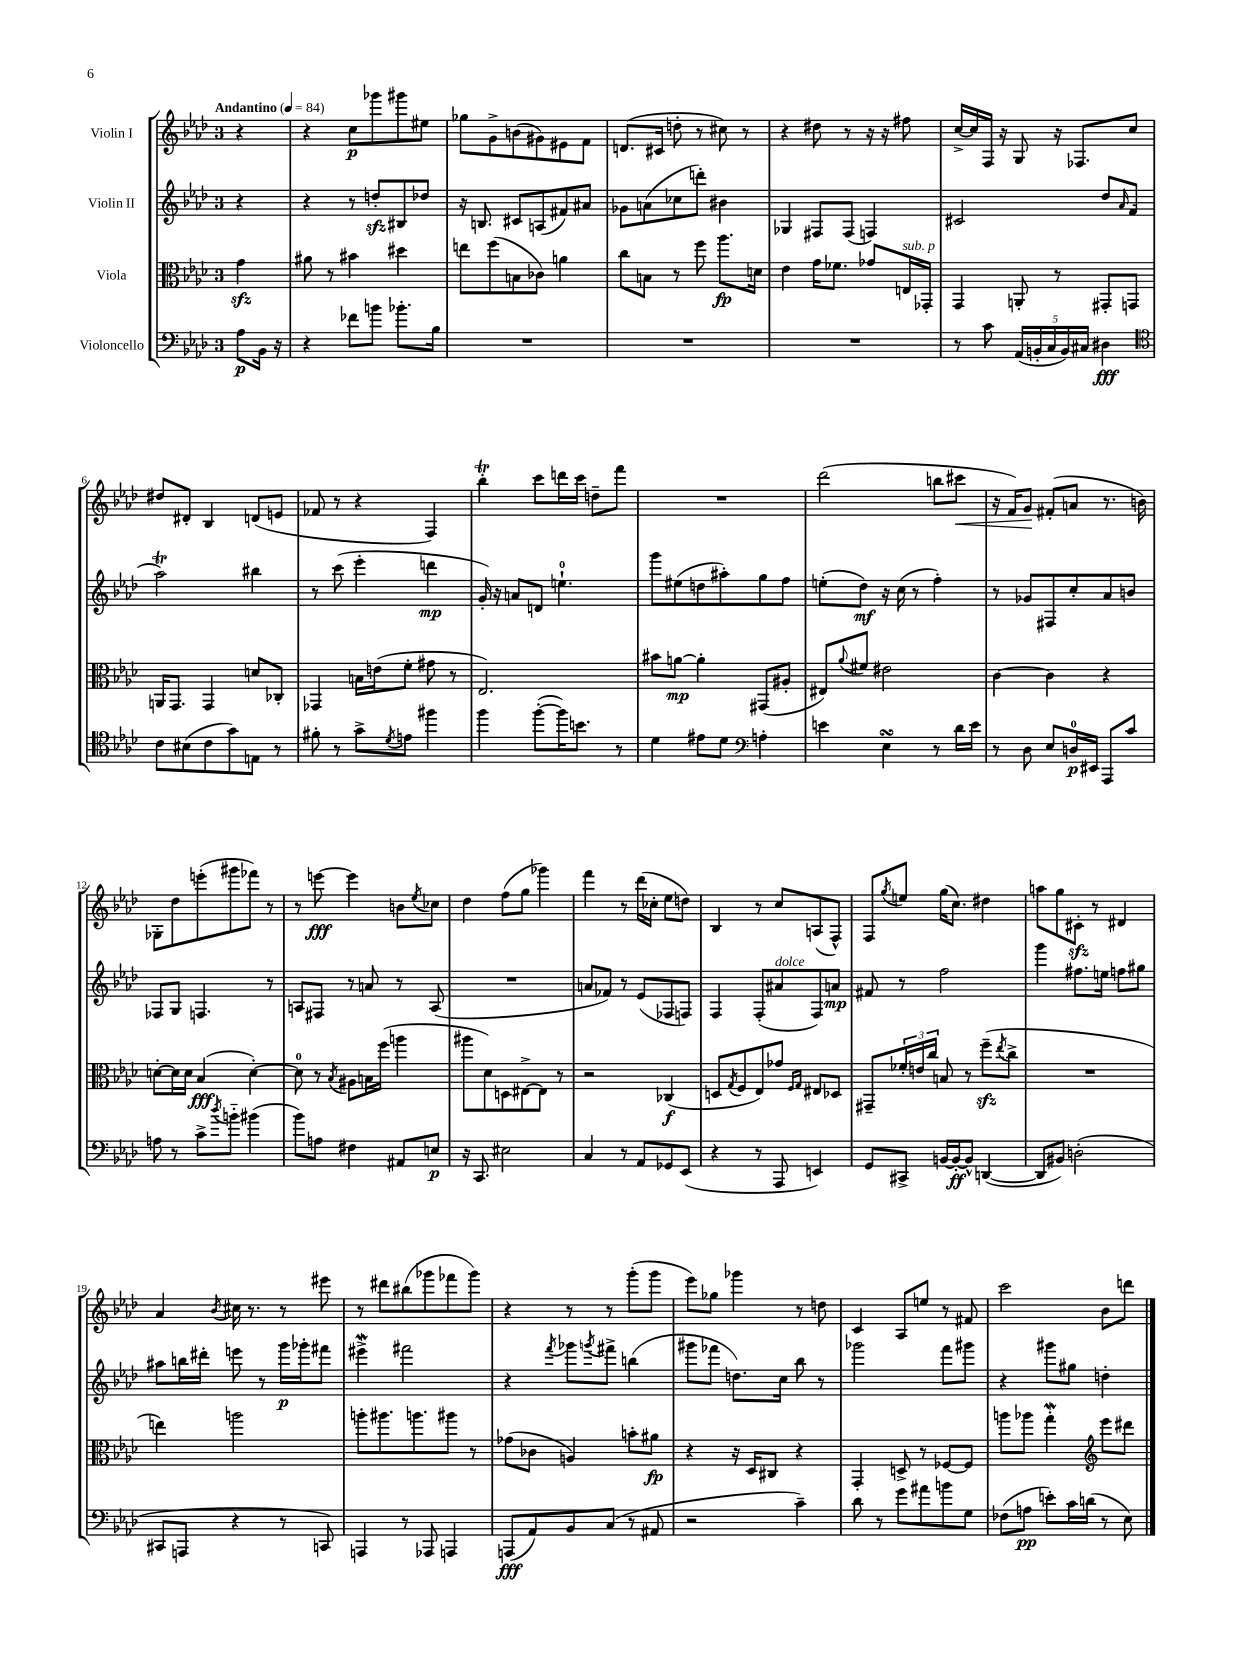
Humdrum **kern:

**kern	**dynam	**kern	**dynam	**kern	**dynam	**kern	**dynam
*part4	*part4	*part3	*part3	*part2	*part2	*part1	*part1
*staff4	*staff4	*staff3	*staff3	*staff2	*staff2	*staff1	*staff1
*I"Violoncello	*	*I"Viola	*	*I"Violin II	*	*I"Violin I	*
*clefF4	*	*clefC3	*	*clefG2	*	*clefG2	*
*k[b-e-a-d-]	*	*k[b-e-a-d-]	*	*k[b-e-a-d-]	*	*k[b-e-a-d-]	*
*M3/4	*	*M3/4	*	*M3/4	*	*M3/4	*
*MM84	*	*MM84	*	*MM84	*	*MM84	*
=	=	=	=	=	=	=	=
!	!	!	!	!	!	!LO:TX:a:B:t=Andantino	!
8A-\L	p	4gzz\	.	4r	.	4r	.
16BB-\Jk	.	.	.	.	.	.	.
16r	.	.	.	.	.	.	.
=1	=1	=1	=1	=1	=1	=1	=1
4r	.	8a#X\	.	4r	.	4r	.
.	.	8r	.	.	.	.	.
8f-X\L	.	4b#X\	.	8r	.	8cc\L	p
8bn\J	.	.	.	8ddnzz'/L	.	8ggg-X\	.
8.b-X'\L	.	4dd#X\	.	8B#X/	.	8ggg#X\	.
.	.	.	.	8dd-X/J	.	8ee#X\J	.
16B-\Jk	.	.	.	.	.	.	.
=2	=2	=2	=2	=2	=2	=2	=2
2.r	.	8een\L	.	16r	.	8gg-X\L	.
.	.	.	.	8.Bn/	.	.	.
.	.	(8ff\	.	.	.	8g^\	.
.	.	8Bn\	.	8c#X/L	.	(8bn\	.
.	.	8c-X\J)	.	(8An/	.	8g#X\)	.
.	.	4an\	.	8f#X/)	.	8e#X\	.
.	.	.	.	8a#X/J	.	8f\J	.
=3	=3	=3	=3	=3	=3	=3	=3
2.r	.	8cc\L	.	8g-X\L	.	(8.dn/L	.
.	.	8Bn\J	.	(8an\	.	.	.
.	.	.	.	.	.	16c#X/Jk	.
.	.	8r	.	8cc-X\	.	8ddn'\	.
.	.	8ff\	.	8dddn'\J)	.	8r	.
.	.	8.aa-\L	fp	4b#X\	.	8cc#X\)	.
.	.	.	.	.	.	8r	.
.	.	16dn\Jk	.	.	.	.	.
=4	=4	=4	=4	=4	=4	=4	=4
2.r	.	4e-\	.	4G-X/	.	4r	.
.	.	16g\KL	.	8F#X/L	.	8dd#X\	.
.	.	8.f-X\J	.	.	.	.	.
.	.	.	.	(8F#/J	.	8r	.
.	.	8g-X/L	.	4Fn/)	.	16r	.
.	.	.	.	.	.	16r	.
!	!	!LO:TX:a:i:t=sub. p	!	!	!	!	!
.	.	16En/L	.	.	.	8ff#X\	.
.	.	16GG-X'/JJ	.	.	.	.	.
=5	=5	=5	=5	=5	=5	=5	=5
8r	.	4GG/	.	2c#X/	.	[16cc^/LL	.
.	.	.	.	.	.	16cc/]	.
8c\	.	.	.	.	.	16F/JJ	.
.	.	.	.	.	.	16r	.
(20AA-/LL	.	8AAn'/	.	.	.	8G/	.
20BBn'/	.	.	.	.	.	.	.
20C/	.	.	.	.	.	.	.
.	.	8r	.	.	.	16r	.
20BB/)	.	.	.	.	.	.	.
.	.	.	.	.	.	8.F-X/L	.
20C#X/JJ	.	.	.	.	.	.	.
4D#X\	fff	8GG#X'/L	.	8dd-/L	.	.	.
.	.	.	.	16qqa-/	.	.	.
.	.	8GGn/J	.	(8f/J	.	8cc/J	.
!!LO:LB:g=z
=6	=6	=6	=6	=6	=6	=6	=6
*clefC4	*	*	*	*	*	*	*
8c\L	.	16AAn/KL	.	2aa-T\)	.	8dd#X/L	.
.	.	8.GG/J	.	.	.	.	.
(8B#X\	.	.	.	.	.	8d#X'/J	.
8c\	.	4GG/	.	.	.	4B-/	.
8g\)	.	.	.	.	.	.	.
8En\J	.	8dn/L	.	4bb#X\	.	(8dn/L	.
8r	.	8C-X'/J	.	.	.	8en/J	.
=7	=7	=7	=7	=7	=7	=7	=7
8f#X'\	.	4GG-X/	.	8r	.	8f-X/	.
8r	.	.	.	(8ccc\	.	8r	.
8g^\L	.	16Bn\LL	.	4eee-'\	.	4r	.
.	.	(16en\J	.	.	.	.	.
8qd-/	.	.	.	.	.	.	.
8en\J	.	8f'\J	.	.	.	.	.
4ff#X\	.	8g#X\	.	4dddn\	mp	4F/)	.
.	.	8r	.	.	.	.	.
=8	=8	=8	=8	=8	=8	=8	=8
4ff\	.	2.E-/)	.	16g'/)	.	4bb-T'\	.
.	.	.	.	16r	.	.	.
.	.	.	.	8an/L	.	.	.
([8ff'\L	.	.	.	8dn/J	.	8ccc\L	.
16ff\K])	.	.	.	4.een`\	.	16dddn\L	.
8.bn\J	.	.	.	.	.	16ccc\JJ	.
.	.	.	.	.	.	8ddn~\L	.
8r	.	.	.	.	.	8fff\J	.
=9	=9	=9	=9	=9	=9	=9	=9
4d-\	.	8b#X\L	.	8ggg\L	.	2.r	.
.	.	[8an\J	mp	(8ee#X\	.	.	.
8e#X\L	.	4a'\]	.	8ddn\	.	.	.
8d-\J	.	.	.	8aa#X'\)	.	.	.
*clefF4	*	*	*	*	*	*	*
4An'\	.	(8GG#X/L	.	8gg\	.	.	.
.	.	8A#X'/J	.	8ff\J	.	.	.
=10	=10	=10	=10	=10	=10	=10	=10
4en\	.	8E#X/L)	.	(8een'\L	.	(2ddd-\	.
.	.	8qqa-/	.	.	.	.	.
.	.	8f#X/J	.	8dd-\J)	mf	.	.
4E-sSSS\	.	2e#X\	.	16r	.	.	.
.	.	.	.	(16cc\	.	.	.
.	.	.	.	8r	.	.	.
8r	.	.	.	4ff'\)	.	8bbn\L	.
!	!	!	!	!	!	!	!LO:HP:b
16d-\LL	.	.	.	.	.	8ccc#X\J	<
16e\JJ	.	.	.	.	.	.	.
=11	=11	=11	=11	=11	=11	=11	=11
8r	.	[4c\	.	8r	.	16r	.
.	.	.	.	.	.	16f/KL)	.
8D-\	.	.	.	8g-X/L	.	8g/J	.
8E-/L	.	4c\]	.	8F#X/	.	(8f#X'/L	[
16Dn/L	p	.	.	8cc'/	.	8an/J	.
16EE#X/JJ	.	.	.	.	.	.	.
8AAA-/L	.	4r	.	8a-/	.	8.r	.
8c/J	.	.	.	8bn/J	.	.	.
.	.	.	.	.	.	16bn\)	.
!!LO:LB:g=z
=12	=12	=12	=12	=12	=12	=12	=12
8An\	.	[8dn'\L	.	8F-X/L	.	8G-X'\L	.
8r	.	16d\L]	.	8G/J	.	8dd-\	.
.	.	16d\JJ	.	.	.	.	.
8c^\L	.	(4B-/	fff	4.Fn/	.	(8eeen'\	.
8qdd-/	.	.	.	.	.	.	.
8bn\J	.	.	.	.	.	8ggg#X\	.
(4b#X\	.	[4d'\)	.	.	.	8fff-X\J)	.
.	.	.	.	8r	.	8r	.
=13	=13	=13	=13	=13	=13	=13	=13
8b-\L)	.	8d\]	.	8An/L	.	8r	.
8An\J	.	8r	.	8F#X/J	.	[8eeen\	fff
.	.	8qB-/	.	.	.	.	.
4F#X\	.	8A#X\L	.	8r	.	4eee\]	.
.	.	16Bn\L	.	8an/	.	.	.
.	.	(16ff\JJ	.	.	.	.	.
8AA#X/L	.	4aan\	.	8r	.	8bn\L	.
.	.	.	.	.	.	8qee-/	.
8En/J	p	.	.	(8A/	.	8cc-X\J	.
=14	=14	=14	=14	=14	=14	=14	=14
16r	.	8aa#X\L	.	2.r	.	4dd-\	.
8.CC/	.	.	.	.	.	.	.
.	.	8d-\)	.	.	.	.	.
2E#X\	.	8Dn\	.	.	.	(8ff\L	.
.	.	[8E#X^\	.	.	.	8gg\J	.
.	.	8E#\J]	.	.	.	4ggg-X\)	.
.	.	8r	.	.	.	.	.
=15	=15	=15	=15	=15	=15	=15	=15
4C/	.	2r	.	8an/L	.	4fff\	.
.	.	.	.	8f-X/J)	.	.	.
8r	.	.	.	8r	.	8r	.
8AA-/L	.	.	.	(8e-/L	.	(16ddd-\LL	.
.	.	.	.	.	.	16cc-X'\JJ	.
8GG-X/	.	(4C-X/	f	8F-X/	.	8ee-\L	.
(8EE-/J	.	.	.	8Fn/J)	.	8ddn\J)	.
=16	=16	=16	=16	=16	=16	=16	=16
4r	.	8Dn/L	.	4F/	.	4B-/	.
.	.	8qG/	.	.	.	.	.
.	.	8F/	.	.	.	.	.
8r	.	8E-/)	.	(8F'/L	.	8r	.
!	!	!	!	!LO:TX:a:i:t=dolce	!	!	!
8AAA-/	.	8g-X/J	.	8a#X/	.	8cc/L	.
.	.	16qqF/LL	.	.	.	.	.
.	.	16qqG/JJ	.	.	.	.	.
4EEn/)	.	8E#X/L	.	8F/)	.	(8An/	.
.	.	8D-X/J	.	8an/J	mp	8F^^/J)	.
=17	=17	=17	=17	=17	=17	=17	=17
8GG/L	.	8GG#X~/L	.	8f#X/	.	8F/L	.
.	.	.	.	.	.	8qgg/	.
8CC#X^/J	.	24f-X'/L	.	8r	.	8een/J	.
.	.	24en/	.	.	.	.	.
.	.	24cc/JJ	.	.	.	.	.
[16BBn/LL	.	8Bn/	.	2ff\	.	(16gg\KL	.
16BB'/J_	ff	.	.	.	.	8.cc\J)	.
8BB^^/J]	.	8r	.	.	.	.	.
([4DDn/	.	(8ffzz~\L	.	.	.	4dd#X\	.
.	.	8qee-/	.	.	.	.	.
.	.	8cc^\J	.	.	.	.	.
=18	=18	=18	=18	=18	=18	=18	=18
8DD/L]	.	2.r	.	4ggg\	.	8aan\L	.
8BB#X/J)	.	.	.	.	.	8gg\	.
(2Dn'\	.	.	.	8.ff#X\L	.	8c#Xzz'\J	.
.	.	.	.	.	.	8r	.
.	.	.	.	16een\Jk	.	.	.
.	.	.	.	8ffn\L	.	4d#X/	.
.	.	.	.	8gg#X\J	.	.	.
!!LO:LB:g=z
=19	=19	=19	=19	=19	=19	=19	=19
8CC#X/L	.	4een\)	.	8aa#X\L	.	4a-/	.
8AAAn/J	.	.	.	16bbn\L	.	.	.
.	.	.	.	16ddd#X'\JJ	.	.	.
.	.	.	.	.	.	8qb-/	.
4r	.	2aan\	.	8eeen\	.	16cc#X\	.
.	.	.	.	.	.	8.r	.
.	.	.	.	8r	.	.	.
8r	.	.	.	16ggg\LL	p	8r	.
.	.	.	.	16ggg-X'\J	.	.	.
8CCn/)	.	.	.	8fff#X\J	.	8eee#X\	.
=20	=20	=20	=20	=20	=20	=20	=20
4AAAn/	.	8aan'\L	.	4eee#XW^\	.	8r	.
.	.	8.aa#X\	.	.	.	8ddd#X\L	.
8r	.	.	.	2fff#X\	.	(8bb#X\	.
.	.	8.aan\	.	.	.	.	.
8AAA-X/	.	.	.	.	.	8ggg-X\	.
4AAAn/	.	8aa#X\J	.	.	.	8fff-X\	.
.	.	8r	.	.	.	8ggg-\J)	.
=21	=21	=21	=21	=21	=21	=21	=21
(8AAAn/L	fff	(8g-X\L	.	4r	.	4r	.
8AA-/)	.	8c-X\J	.	.	.	.	.
.	.	.	.	8qfff/	.	.	.
8BB-/	.	4An/)	.	8ggg-X\L	.	8r	.
.	.	.	.	8qgggn/	.	.	.
(8C/J	.	.	.	8fff#X^\J	.	8r	.
8r	.	8bn'\L	.	(4bbn\	.	(8ggg'\L	.
8AA#X/	.	8a#X\J	fp	.	.	8ggg\J	.
=22	=22	=22	=22	=22	=22	=22	=22
2r	.	4r	.	8ggg#X\L	.	8eee-\L)	.
.	.	.	.	8fff-X\J	.	8gg-X\J	.
.	.	16r	.	8.ddn\L)	.	4ggg-X\	.
.	.	16D-/KL	.	.	.	.	.
.	.	8C#X/J	.	.	.	.	.
.	.	.	.	16cc\Jk	.	.	.
4c~\)	.	4r	.	8bb-\	.	8r	.
.	.	.	.	8r	.	8ddn\	.
=23	=23	=23	=23	=23	=23	=23	=23
8d-\	.	4GG'/	.	2ggg-X\	.	4c/	.
8r	.	.	.	.	.	.	.
8g\L	.	8Dn^/	.	.	.	8A-/L	.
8a#X\	.	8r	.	.	.	8een/J	.
8bn\	.	[8F-X/L	.	8fff\L	.	8r	.
8G\J	.	8F-/J]	.	8ggg#X\J	.	8f#X/	.
=24	=24	=24	=24	=24	=24	=24	=24
(8F-X\L	.	8aan\L	.	4r	.	2ccc\	.
8An\J	pp	8aa-X\J	.	.	.	.	.
8en'\L)	.	4ggW'\	.	8ggg#X\L	.	.	.
16c\L	.	.	.	8gg#X\J	.	.	.
(16dn\JJ	.	.	.	.	.	.	.
*	*	*clefG2	*	*	*	*	*
8r	.	8eee-\L	.	4ddn'\	.	8b-\L	.
8E-\)	.	8ddd#X\J	.	.	.	8dddn\J	.
==	==	==	==	==	==	==	==
*-	*-	*-	*-	*-	*-	*-	*-
